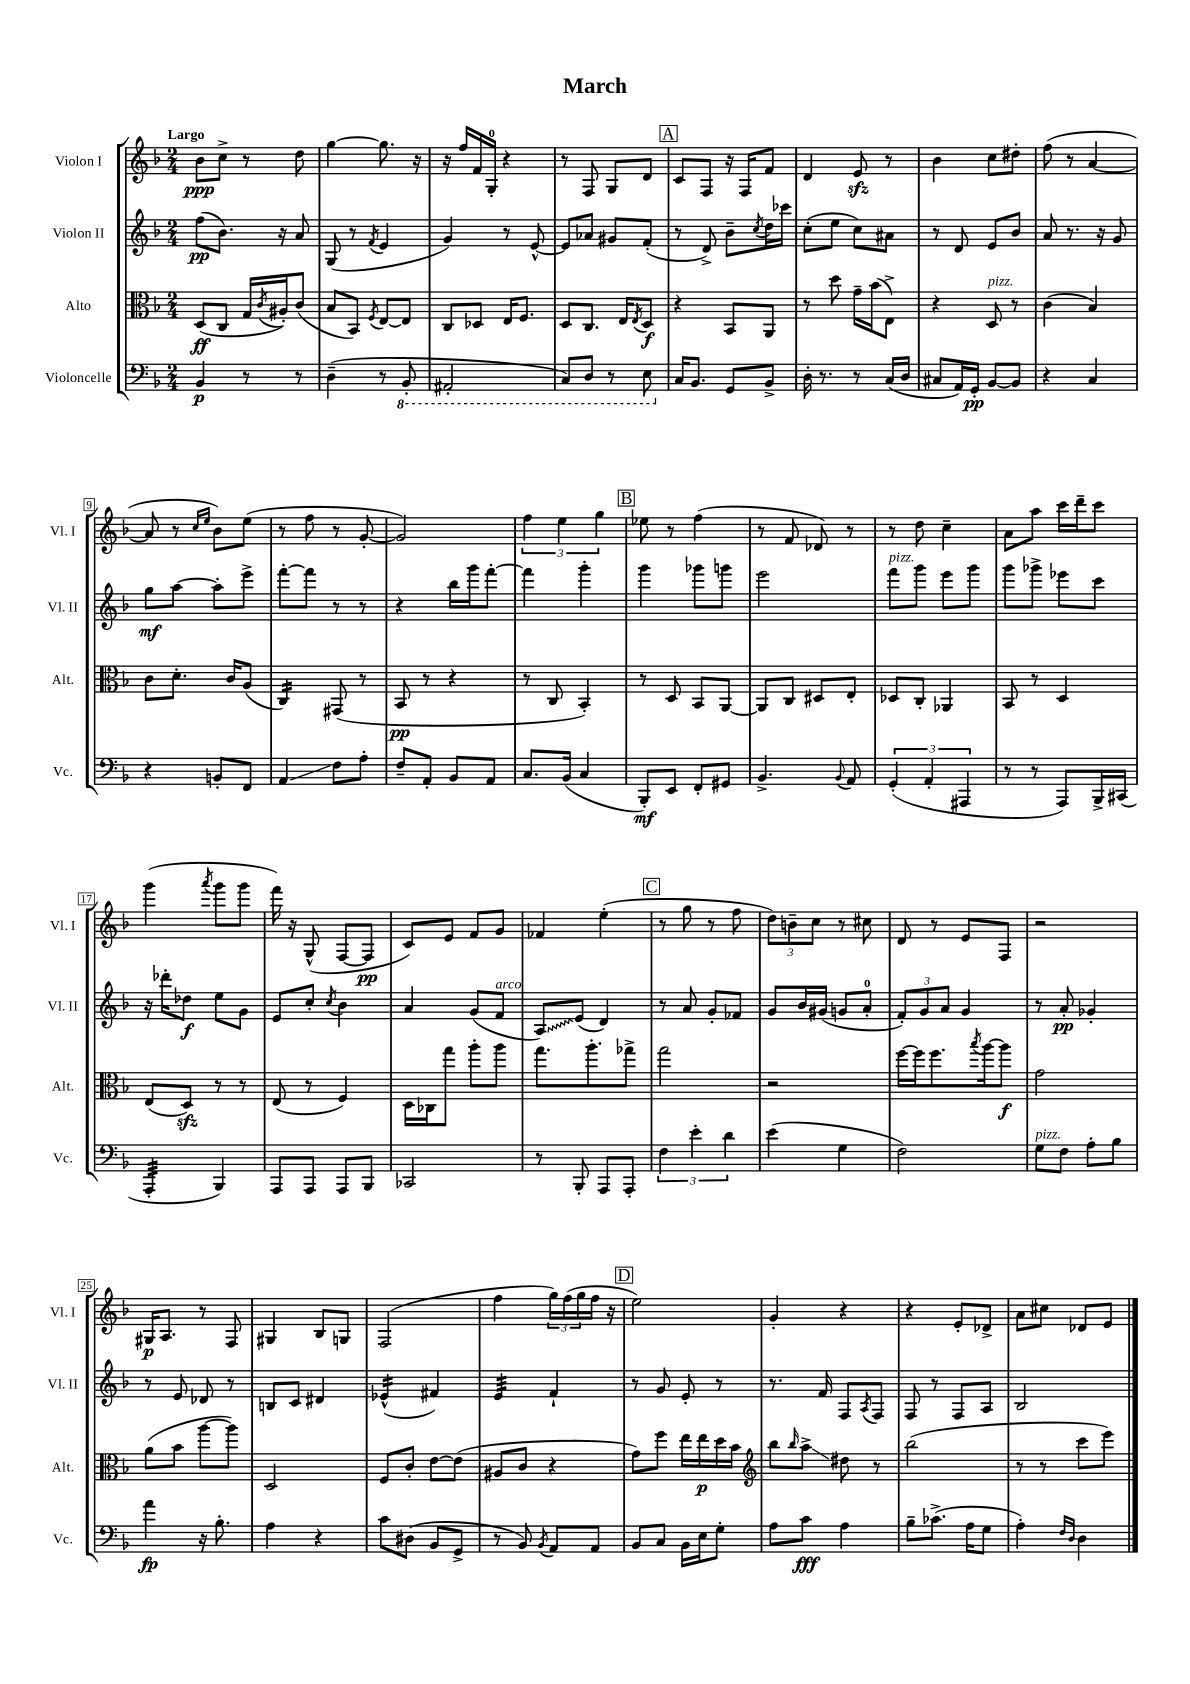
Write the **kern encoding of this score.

**kern	**kern	**kern	**kern
*staff4	*staff3	*staff2	*staff1
*clefF4	*clefC3	*clefG2	*clefG2
*k[b-]	*k[b-]	*k[b-]	*k[b-]
*M2/4	*M2/4	*M2/4	*M2/4
4BB-/	(8D/L	(8ff\L	8b-\L
.	8C/J	8.b-\J)	8cc^\J
8r	16G/LL	.	8r
.	8qc/	.	.
.	16A#'/J)	16r	.
8r	(8c/J	8a/	8dd\
=	=	=	=
(4D~\	8B-/L	(8G/	[4gg\
.	8BB-/J)	8r	.
.	8qF/	8qf/	.
8r	[8E/L	4e/	8.gg\]
8BBB-'/	8E/]J	.	.
.	.	.	16r
=	=	=	=
2AAA#'/	8C/L	4g/)	16r
.	.	.	16ff/LL
.	8D-/J	.	16f/
.	.	.	16G'/JJ
.	16E/LK	8r	4r
.	8.F/J	.	.
.	.	[8e^^/	.
=	=	=	=
8CC/L)	8D/L	8e/]L	8r
8DD/J	8.C/J	8a-/J	8F/
8r	.	8g#/L	8G/L
.	16E/LK	.	.
.	8qE/	.	.
8EE\	8D/J	(8f'/J	8d/J
=	=	=	=
16C/LK	4r	8r	8c/L
8.BB-/J	.	.	.
.	.	8d^/)	8F/J
8GG/L	8BB-/L	8b-~\L	16r
.	.	.	16F/LK
.	.	8qcc/	.
8BB-^/J	8AA/J	16dd\L	8f/J
.	.	16ccc-\JJ	.
=	=	=	=
16D'\	8r	(8cc'\L	4d/
8.r	.	.	.
.	8dd\	8ee\J	.
8r	16g~\LL	8cc\L)	8e/
.	(16b-\J	.	.
(16C/LL	8E^\J)	8a#\J	8r
16D/JJ	.	.	.
=	=	=	=
8C#/L	4r	8r	4b-\
16AA/L)	.	8d/	.
16GG'/JJ	.	.	.
[8BB-/L	8D/	8e/L	8cc\L
8BB-/]J	8r	8b-/J	8dd#'\J
=	=	=	=
4r	(4c\	8a/	(8ff\
.	.	8.r	8r
4C/	4B-/)	.	[4a/
.	.	16r	.
.	.	8g/	.
=	=	=	=
4r	8c\L	8gg\L	8a/]
.	8.d'\J	[8aa\J	8r
.	.	.	16qqcc/LL
.	.	.	16qqee/JJ
8BB'/L	.	8aa'\]L	8b-\L)
.	16c/LK	.	.
8FF/J	(8A/J	8eee^\J	(8ee\J
=	=	=	=
4AA/	4C/)	[8fff'\L	8r
.	.	8fff\]J	8ff\
8F\L	(8GG#/	8r	8r
8A'\J	8r	8r	[8g'/
=	=	=	=
8F~/L	8BB-/	4r	2g/])
8AA'/J	8r	.	.
8BB-/L	4r	16bb-\LL	.
.	.	16ggg\J	.
8AA/J	.	[8fff'\J	.
=	=	=	=
8.C/L	8r	4fff\]	6ff\
.	8C/	.	.
.	.	.	6ee\
(16BB-/Jk	.	.	.
4C/	4BB-'/)	4ggg'\	.
.	.	.	6gg\
=	=	=	=
8BBB-'/L)	8r	4ggg\	8ee-\
8EE/J	8D/	.	8r
8FF'/L	8BB-/L	8ggg-\L	(4ff\
8GG#/J	[8AA/J	8ggg\J	.
=	=	=	=
4.BB-^/	8AA/]L	2eee\	8r
.	8C/J	.	8f/
.	8D#/L	.	8d-/)
8qqBB-/	.	.	.
8AA/	8E'/J	.	8r
=	=	=	=
(6GG'/	8D-/L	8fff\L	8r
.	8C'/J	8ggg\J	8dd\
6AA'/	.	.	.
.	4AA-/	8eee\L	4cc~\
6AAA#/	.	.	.
.	.	8ggg\J	.
=	=	=	=
8r	8BB-/	8ggg\L	8a\L
8r	8r	8ggg-^\J	8aa\J
8AAA/L)	4D/	8eee-\L	16ccc\LL
.	.	.	16ddd~\J
16BBB-^/L	.	8ccc\J	8ccc\J
(16CC#/JJ	.	.	.
=	=	=	=
4AAA'/	(8E/L	16r	(4ggg\
.	.	16ddd-'\LK	.
.	8D/J)	8dd-\J	.
.	.	.	8qaaa/
4BBB-/)	8r	8ee\L	8ggg\L
.	8r	8g\J	8ggg\J
=	=	=	=
8AAA/L	(8E/	8e/L	16fff\)
.	.	.	16r
8AAA/J	8r	8cc'/J	(8G^^/
.	.	8qcc/	.
8AAA/L	4F/)	4b-\	[8F/L
8BBB-/J	.	.	8F/]J
=	=	=	=
2CC-/	16D\LL	4a/	8c/L)
.	16C-\J	.	.
.	8gg\J	.	8e/J
.	8aa'\L	(8g/L	8f/L
.	8aa\J	8f/J	8g/J
=	=	=	=
8r	8.gg\L	8A/L)	4f-/
8BBB-'/	.	(8e/J	.
.	8.aa'\	.	.
8AAA/L	.	4d/)	(4ee'\
8AAA'/J	8gg-^\J	.	.
=	=	=	=
6F\	2gg\	8r	8r
.	.	8a/	8gg\
6e'\	.	.	.
.	.	8g'/L	8r
6d\	.	.	.
.	.	8f-/J	8ff\
=	=	=	=
(4e\	2r	8g/L	12dd\L)
.	.	.	12b~\
.	.	16b-/L	.
.	.	.	12cc\J
.	.	(16g#/JJ	.
4G\	.	8g/L	8r
.	.	8a'/J	8cc#\
=	=	=	=
2F\)	[16ff\LL	12f'/L)	8d/
.	16ff\]J	.	.
.	.	12g/	.
.	8.ff\	.	8r
.	.	12a/J	.
.	.	4g/	8e/L
.	8qbb-/	.	.
.	[16aa\k	.	.
.	8aa\]J	.	8F/J
=	=	=	=
8G\L	2g\	8r	2r
8F\J	.	8a'/	.
8A'\L	.	4g-'/	.
8B-\J	.	.	.
=	=	=	=
4a\	(8a\L	8r	16G#/LK
.	.	.	8.A/J
.	8b-\J	8e/	.
16r	[8aa\L	8d-/	8r
8.B-'\	.	.	.
.	8aa\]J)	8r	8F/
=	=	=	=
4A\	2D/	8B/L	4G#/
.	.	8c/J	.
4r	.	4d#/	8B-/L
.	.	.	8G/J
=	=	=	=
8c\L	8F/L	(4e-^^/	(2F/
(8D#\J	8c'/J	.	.
8BB-/L	[8e\L	4f#/)	.
8GG^/J	(8e\]J	.	.
=	=	=	=
8r	8A#/L	4e/	4ff\
8BB-/)	8c/J	.	.
8qBB-/	.	.	.
8AA/L	4r	4f`/	24gg\LL)
.	.	.	(24ff\
.	.	.	24gg\
8AA/J	.	.	16ff\JJ
.	.	.	16r
=	=	=	=
8BB-/L	8g\L)	8r	2ee\)
8C/J	8ff\J	8g/	.
16BB-\LL	16ee\LL	8e'/	.
16E\J	16ee\	.	.
8G'\J	16dd\	8r	.
.	16b-\JJ	.	.
=	=	=	=
*	*clefG2	*	*
8A\L	8bb-\L	8.r	4g'/
.	16qqbb-/	.	.
8c\J	8aa^\J	.	.
.	.	16f/	.
4A\	8dd#\	8F/L	4r
.	.	8qA/	.
.	8r	8F/J	.
=	=	=	=
8B-~\L	(2bb-\	8F/	4r
(8.c-^\J	.	8r	.
.	.	8F/L	8e'/L
16A\LK	.	.	.
8G\J	.	8A/J	8d-^/J
=	=	=	=
4A'\)	8r	2B-/	8a\L
.	8r	.	8cc#\J
16qqF/LL	.	.	.
16qqD/JJ	.	.	.
4D\	8ccc\L	.	8d-/L
.	8eee\J)	.	8e/J
==	==	==	==
*-	*-	*-	*-
